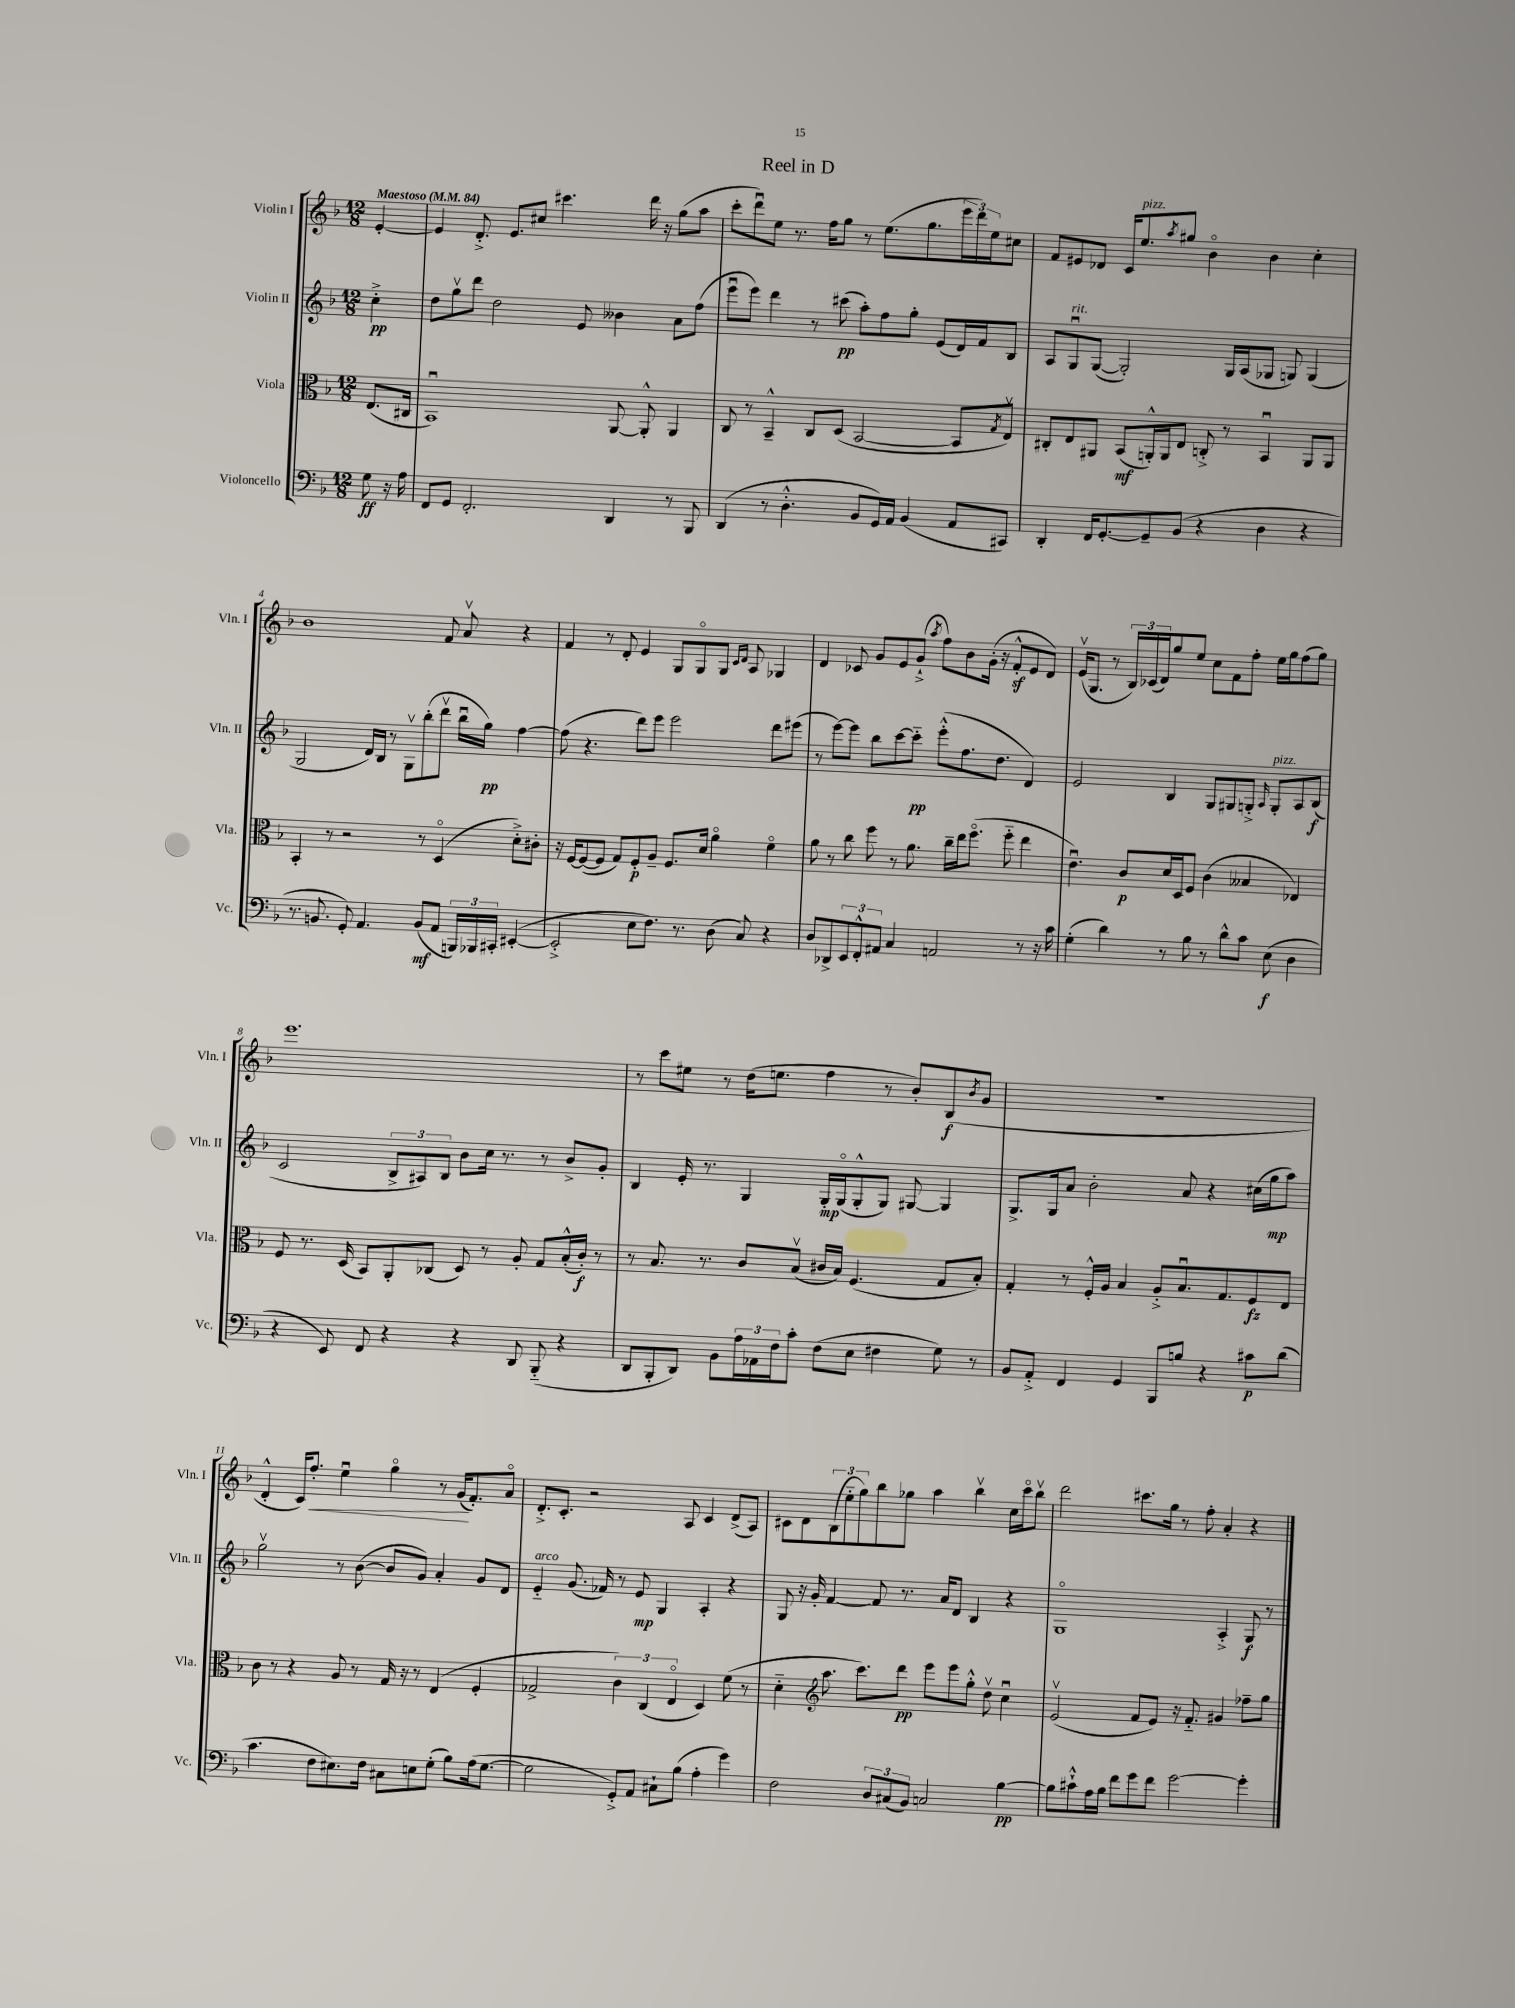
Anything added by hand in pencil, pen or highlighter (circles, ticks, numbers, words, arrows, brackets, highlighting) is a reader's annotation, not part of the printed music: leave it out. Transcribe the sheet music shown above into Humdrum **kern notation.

**kern	**kern	**kern	**kern
*staff4	*staff3	*staff2	*staff1
*clefF4	*clefC3	*clefG2	*clefG2
*k[b-]	*k[b-]	*k[b-]	*k[b-]
*M12/8	*M12/8	*M12/8	*M12/8
*MM84	*MM84	*MM84	*MM84
8G\	(8.E/L	4cc'^\	[4e'/
16r	.	.	.
16A\	16C#/Jk	.	.
=	=	=	=
8FF/L	1BB-u)	8dd\L	4e/]
8GG/J	.	8ggv\	.
2.FF'/	.	8ddd\J	8.d'^/
.	.	2dd\	.
.	.	.	8.e/L
.	.	.	8cc#/J
.	.	.	4.ccc#\
.	.	8e/	.
4DD/	[8AA/	4b--\	.
.	8AA'^^/]	.	16ddd\
.	.	.	16r
8r	4AA/	8a\L	(8gg\L
8BBB-/	.	(8ff\J	8aa\J
=	=	=	=
(4DD/	8C/	8eeeu\L	8ccc'\L
.	8r	8eee\J)	8dddu\)
8r	4BB-~^^/	4ddd\	8ee\J
4.D'^^\	.	.	8.r
.	8C/L	8r	.
.	.	.	16ff\LK
.	(8D/J	(8ccc#\	8gg\J
8BB-/L	[2BB-/	8aa'\L)	8r
16GG/L)	.	8ff\	(8.ee\L
16AA/JJ	.	.	.
(4BB-/	.	8gg'\J	.
.	.	.	8.gg\
.	.	(8e/L	.
8AA/L	8BB-/]L	16d/L)	24eee\L
.	.	.	24ddd\)
.	.	16f/J	.
.	.	.	24ee\J
.	8qG/	.	.
8CC#/J)	8Ev/J)	8B-/J	8cc#\J
=	=	=	=
4DD'/	8C#'/L	8A/L	8f/L
.	8E/	8Gu/	8e#/
16FF/LK	8AA#/J	([8G/J	8d-/J
[8.GG'/	.	.	.
.	(8BB-/L	2G'/])	16c/LK
.	.	.	8.ee/
8GG~/]	16AA'^^/L)	.	.
.	16AA/J	.	.
.	.	.	8qaa/
(8BB-/J	8E/J	.	8gg#/J
4r	8C'^/	.	4b-o\
.	8r	16G/LL	.
.	.	(16A/J	.
4D\	4BB-u/	8G-/J	4b-\
.	.	8G/)	.
4r	8AA/L	(4G/	4cc'\
.	8AA/J	.	.
=	=	=	=
8.r	4BB-'/	2G/	1b-
8.BB/	.	.	.
.	8r	.	.
8GG'/)	2r	.	.
4.AA/	.	16d/LL)	.
.	.	16B-/JJ	.
.	.	8r	.
.	.	8Gv\L	.
(8BB/L	8r	(8bb-'\	.
8AA/J	(4Do/	8dddv\J	8f/
24BBB/LL)	.	16bb-u\LL	8av/
24BBB-/	.	.	.
.	.	16gg\JJ)	.
24CC#'/JJ	.	.	.
([4EE#'/	8d'^\L)	[4ff\	4r
.	8c#'\J	.	.
=	=	=	=
2EE#'^/]	16r	(8ff\]	4f/
.	[16F/LK	.	.
.	(8F/_	4.r	.
.	8F/]J	.	8r
.	8G/L)	.	8d'/
8E\L	8F'/	8ddd\L)	4e/
8.F\J)	8A~/J	8eee\J	.
.	8.F/L	2eee\	8G/L
8.r	.	.	.
.	.	.	8Go/
.	16d/Jk	.	.
(8D\	4ao\	.	8G/J
.	.	.	16qqc/LL
.	.	.	16qqd/JJ
8C/)	.	.	8A/
4r	4fo\	8ddd\L	4G-/
.	.	(8eee#\J	.
=	=	=	=
8D/L	8a\	8r	4d/
8DD-^/	8r	[8eee\L)	.
12EE/	8cc\	8eee\]J	8c-/
12FF'^^/	.	.	.
.	8ff\	8bb-\L	8g/L
12AA#/J	.	.	.
4C/	8r	[8ccc\	8e/
.	8.a\	8ccc'~\]J	(8g`^/J
.	.	.	8qaa/
2AA/	.	(8eee'^^\L	8ff\L)
.	16cc~\LL	.	.
.	16ee\J	8.ff\	8b-\
.	(8.ffo\J	.	.
.	.	.	(16g'\Jk
.	.	8.dd\J	16r
.	8ff'~\	.	8f'^^/L
8r	4ee\	4d/)	8e/
16r	.	.	8d/J)
16c\	.	.	.
=	=	=	=
(4G'\	4.eu\)	2e/	(16ev/LK
.	.	.	8.G/J
4d\)	.	.	8r
.	8c/L	.	24B-/LL)
.	.	.	(24c-/
.	.	.	24d/J)
8r	16d/L	4B-/	8gg/
.	16D/J	.	.
8B-\	8F/J	.	8ee/J
8r	(4c\	8G/L	8cc\L
8d^^\L	.	8G#/	8f\
8c\J	4B--/	8G'^/J	8ff'\J
.	.	16qqA/	.
(8E\	.	8G'/L	16ee\LL
.	.	.	16gg\J
4D\	4E-/)	8A/	(8ff\
.	.	(8B-/J	8gg\J)
=	=	=	=
4r	8F/	2c/	1.eee
.	8.r	.	.
8EE/)	.	.	.
.	(16D/	.	.
8FF/	8BB-/L)	.	.
4r	8AA'/	12B-^/L	.
.	.	12A#/)	.
.	(8C-/J	.	.
.	.	12B-/J	.
4r	8D/)	8b-\L	.
.	8r	16cc\Jk	.
.	.	8.r	.
8DD/	8A'/	.	.
(8BBB-'~/	8G/L	8r	.
4r	(16B-'^^/L	8b-^/L	.
.	16c'/JJ)	.	.
.	8r	8g'/J	.
=	=	=	=
8DD/L	8r	4B-/	8r
8BBB-'/	8.B-/	.	8ccc\L
8DD/J)	.	16e'/	8ee#\J
.	8.r	8.r	.
8BB-\L	.	.	8r
24A\L	8c/L	4G/	(16dd\LK
24AA-\	.	.	.
.	.	.	8.ee\J
24F\J	.	.	.
8c'\J	(8B-v/J	.	.
(8F\L	16c#/LL	16G'/LL	4ff\
.	16B-/JJ)	(16Go/J	.
8E\J	(4.F/	8G'^^/	.
4F#\	.	8G/J)	8r
.	.	[8G#/	8b-'/L)
8G\)	8G/L	4G#/]	(8B-/
.	.	.	8qb-/
8r	8B-'/J)	.	8g/J
=	=	=	=
8BB-/L	4G'/	8.G^/L	1.r
8AA'^/J	.	.	.
.	.	16G/k	.
4FF/	8r	8a/J	.
.	16F'^^/LL	2b-'\	.
.	16A/JJ	.	.
4GG/	4B-/	.	.
8BBB-/L	8A'^/L	.	.
8B/J	8.B-u/	8a/	.
4r	.	4r	.
.	8.G/	.	.
8c#\L	8F/	(16cc#\LL	.
.	.	16gg\J	.
(8d\J	8E/J	8aa\J)	.
=	=	=	=
4.c\	8c\	2ggv\	4d'^^/
.	8r	.	.
.	4r	.	16c/LK)
.	.	.	8.ff'/J
8F\L	.	.	.
8.E#\)	8A/	8r	4eeu\
.	8r	([8b-\	.
16F\Jk	.	.	.
8C#\L	16G/	8b-/]L	4ggo\
.	16r	.	.
8E\	8r	8g/J)	.
(8G'\J	(4E/	4a'/	8r
8B-\L)	.	.	(16g/LK
.	.	.	8.f'/)
(16A\k	4F'/	8g/L	.
[8.G\J	.	.	.
.	.	8d/J	8ao/J
=	=	=	=
2G\]	2G-^/	4e'~/	8.d'^/L
.	.	.	8.c'/J
.	.	(8.g/	.
.	.	.	2r
.	.	16f-/)	.
8GG'^/L)	6c\)	8r	.
8AA/J	.	8e/	.
.	(6C/	.	.
8C#`\L	.	4G/	.
.	6Eo/	.	.
(8B-\J	.	.	8A/
4A'\	4D/)	4A'/	4c/
4g\)	(8f\	4r	(8d^/L
.	8r	.	8A/J)
=	=	=	=
2F\	4d'~\	8G/	8c#\L
.	.	16r	8d\
.	.	16g'/	.
*	*clefG2	*	*
.	8.aa\	[4f/	(12B-\
.	.	.	12ee'~\
.	.	.	12gg\)
.	8.ccc\L)	.	.
12D/L	.	8f/]	8bb-\
(12C#/	.	.	.
.	8ddd\J	8.r	8gg-\J
12BB-/J)	.	.	.
2C/	8eee\L	.	4aa\
.	.	16a/LK	.
.	8eee\	8d/J	.
.	8gg'^^\J	4B-/	4bb-v\
.	8ddv\	.	.
[4B-\	4ccu\	4r	16cc\LL
.	.	.	16ccco\J
.	.	.	8bb-v\J
=	=	=	=
8B-\]L	(2ev/	1Go	2ddd\
8c#`^^\	.	.	.
16A\L	.	.	.
16B-\JJ	.	.	.
8f\L	.	.	.
8g\	8f/L	.	8.ccc#\L
8f\J	8e/J)	.	.
.	.	.	16gg\Jk
[2g\	16r	.	8r
.	8.f'~/	.	.
.	.	.	8ff'\
.	4g#/	4A'^/	4a'/
4g'\]	8ff-~\L	8G/	4r
.	8gg\J	8r	.
==	==	==	==
*-	*-	*-	*-
